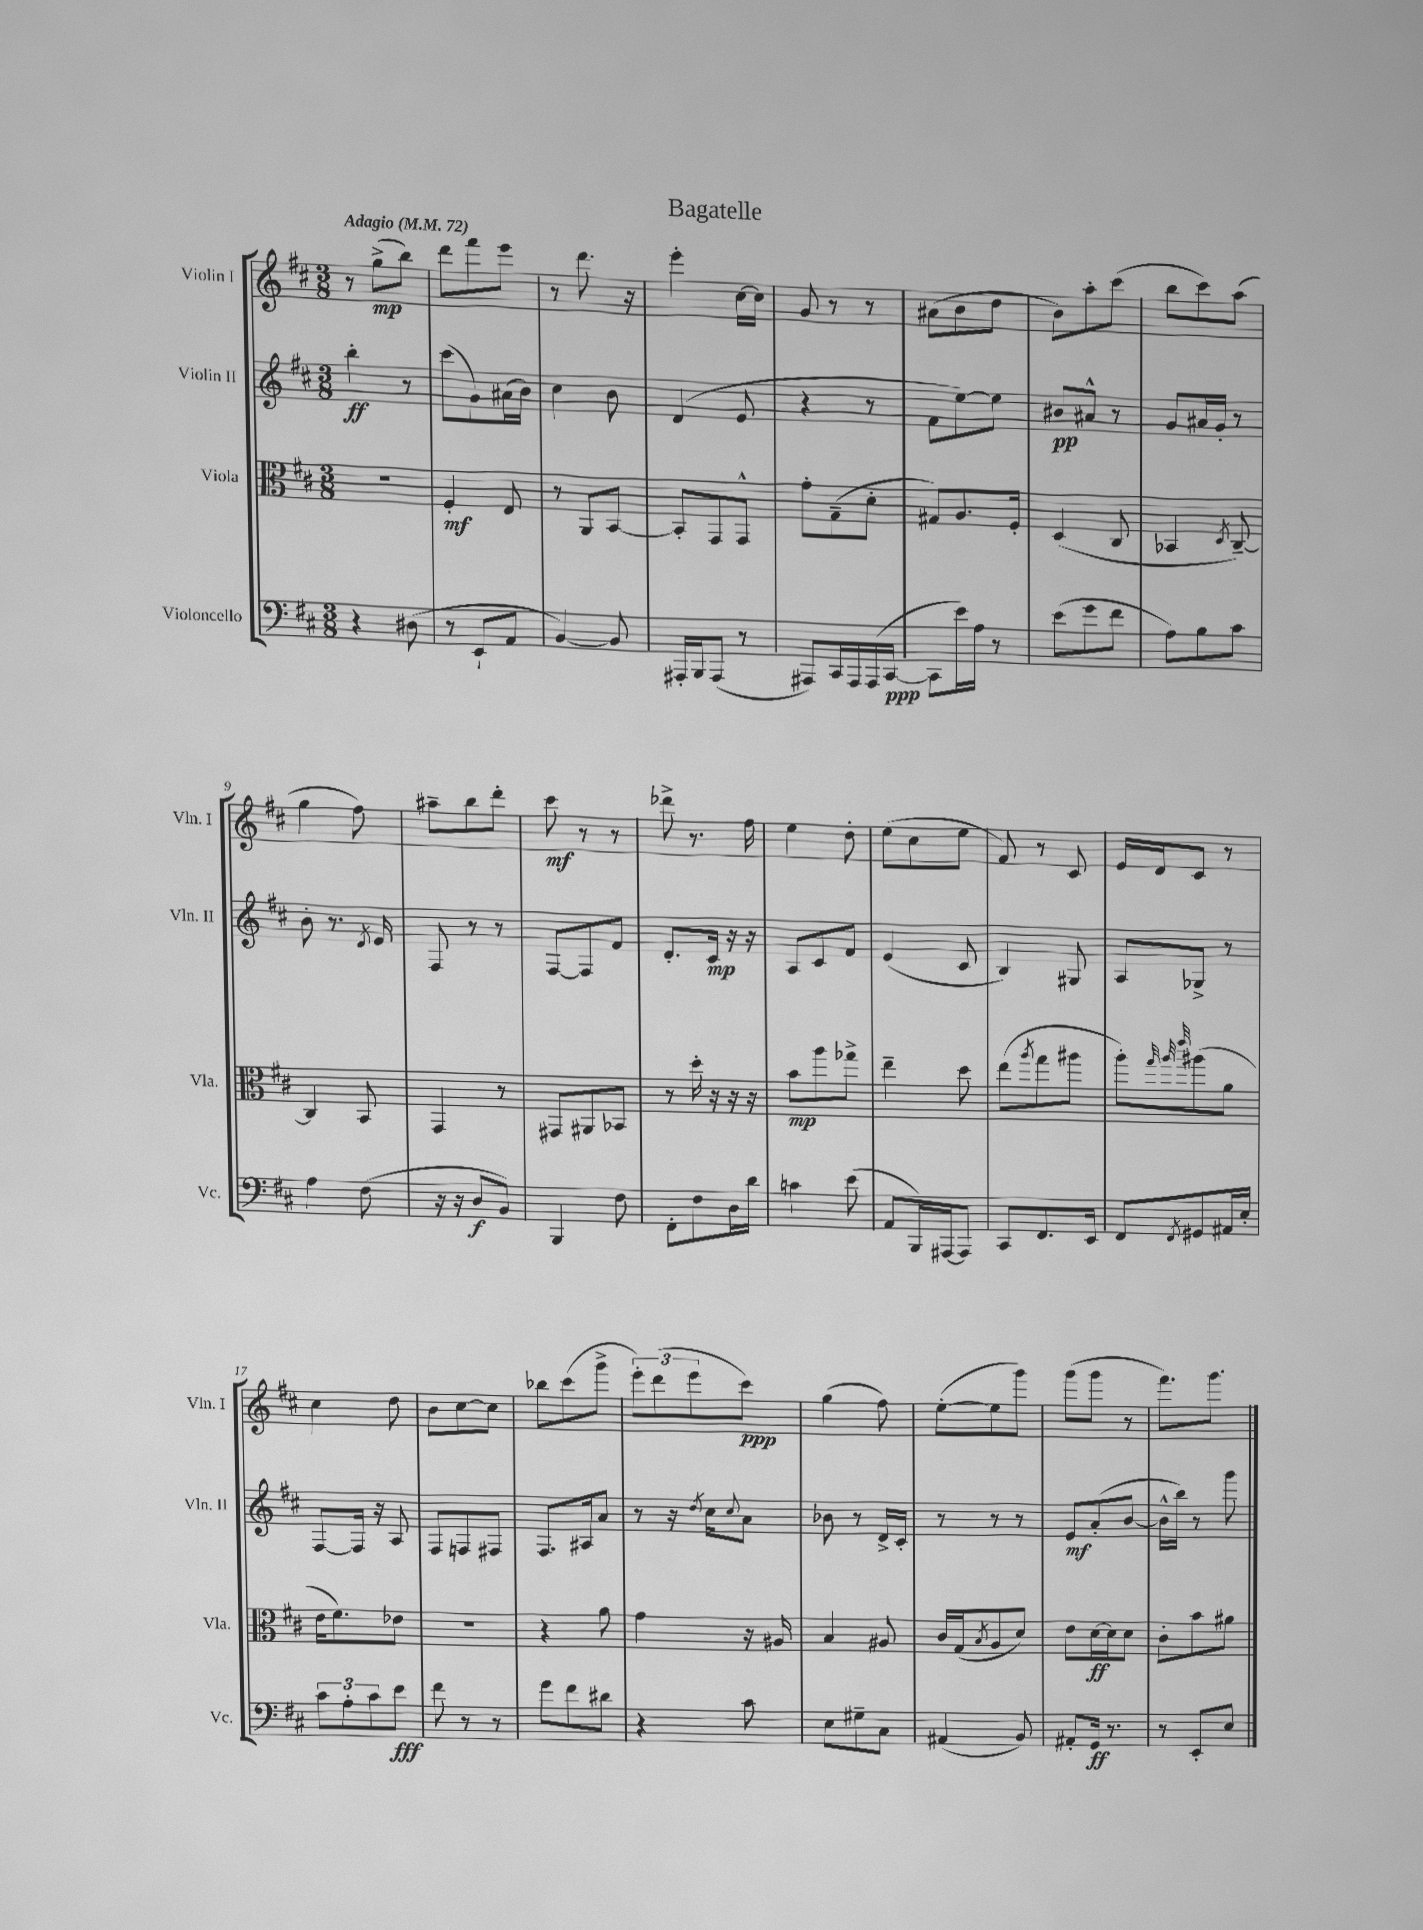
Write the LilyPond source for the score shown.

\header { title = "Bagatelle" }
<<
\new StaffGroup <<
\new Staff = "s0" \with { instrumentName = "Violin I" shortInstrumentName = "Vln. I" } {
    \clef treble \key d \major \numericTimeSignature \time 3/8 \tempo "Adagio" 4 = 72
    r8 g''8->\mp( b''8) |
    d'''8 fis'''8 e'''8 |
    r8 d'''8. r16 |
    e'''4-. cis''16~ cis''16 |
    g'8 r8 r8 |
    ais'8( b'8 d''8 |
    b'8) a''8-. cis'''8( |
    b''8 cis'''8) a''8( |
    g''4 fis''8) |
    ais''8-- b''8 d'''8-. |
    cis'''8\mf r8 r8 |
    des'''8-> r8. fis''16 |
    e''4 d''8-. |
    e''8( cis''8 e''8 |
    fis'8) r8 cis'8 |
    e'16 d'16 cis'8 r8 |
    cis''4 d''8 |
    b'8 cis''8~ cis''8 |
    bes''8 cis'''8( g'''8-> |
    \tuplet 3/2 { e'''8-.) d'''8( e'''8 } cis'''8\ppp) |
    g''4( fis''8) |
    e''8~-.( e''8 g'''8) |
    g'''8( g'''8 r8 |
    fis'''8.) g'''8. \bar "|." |
}
\new Staff = "s1" \with { instrumentName = "Violin II" shortInstrumentName = "Vln. II" } {
    \clef treble \key d \major \numericTimeSignature \time 3/8
    b''4-.\ff r8 |
    cis'''8( g'8) ais'16( b'16) |
    cis''4 b'8 |
    d'4( e'8 |
    r4 r8 |
    fis'8 e''8~) e''8 |
    bis'8\pp ais'8-^ r8 |
    g'8 ais'16 g'16-. r8 |
    b'8-. r8. \acciaccatura { d'8 } e'16 |
    fis8 r8 r8 |
    fis8~ fis8 fis'8 |
    d'8.-. cis'16\mp r16 r16 |
    a8 cis'8 fis'8 |
    e'4( cis'8 |
    b4) gis8 |
    a8 ges8-> r8 |
    fis8~ fis16 r16 a8 |
    fis8 f8 fis8 |
    fis8. ais16 a'8 |
    r8 r16 \acciaccatura { d''8 } cis''16 \appoggiatura { cis''8 } a'8 |
    bes'8 r8 d'16-> cis'16-. |
    r8 r8 r8 |
    e'8\mf a'8-.( b'8~ |
    b'16-^ b''16) r8 g'''8 \bar "|." |
}
\new Staff = "s2" \with { instrumentName = "Viola" shortInstrumentName = "Vla." } {
    \clef alto \key d \major \numericTimeSignature \time 3/8
    R4. |
    fis4-.\mf e8 |
    r8 a,8 b,8~ |
    b,8-. g,8 g,8-^ |
    g'8-. g8--( d'8-. |
    gis8) a8. fis16-. |
    d4( cis8 |
    bes,4 \acciaccatura { d8 } cis8~--) |
    cis4 b,8 |
    g,4 r8 |
    gis,8 ais,8 bes,8 |
    r8 d''16-. r16 r16 r16 |
    b'8\mp a''8 ges''8-> |
    e''4-- d''8 |
    e''8( \acciaccatura { a''8 } g''8 ais''8 |
    a''8-.) \grace { g''32 a''32 e'''32 } ais''8( a'8 |
    e'16 fis'8.) ees'8 |
    R4. |
    r4 a'8 |
    g'4 r16 ais16 |
    b4 ais8 |
    cis'16 g16( \acciaccatura { b8 } a8 d'8) |
    e'8 d'16~\ff d'16 d'8 |
    cis'8-. b'8 ais'8 \bar "|." |
}
\new Staff = "s3" \with { instrumentName = "Violoncello" shortInstrumentName = "Vc." } {
    \clef bass \key d \major \numericTimeSignature \time 3/8
    r4 dis8( |
    r8 e,8-! a,8 |
    b,4~) b,8 |
    ais,,16-. b,,16 ais,,8( r8 |
    ais,,8) cis,16 ais,,16 ais,,16( cis,16~\ppp |
    cis,8 e'16) a16 r8 |
    e'8( g'8 fis'8 |
    a8) b8 cis'8 |
    a4 fis8( |
    r16 r16 d8\f b,8) |
    b,,4 fis8 |
    fis,8-. fis8 d16 d'16 |
    c'4 e'8( |
    a,8 b,,16) ais,,16~ ais,,8 |
    cis,8 fis,8. e,16 |
    fis,8 \acciaccatura { fis,8 } gis,8 ais,16 e16-. |
    \tuplet 3/2 { cis'8 a8-. cis'8 } e'8\fff |
    fis'8 r8 r8 |
    g'8 fis'8 dis'8 |
    r4 cis'8 |
    e8 gis8-- cis8 |
    ais,4( b,8) |
    ais,8-. g,16\ff r8. |
    r8 e,8-. e8 \bar "|." |
}
>>
>>
